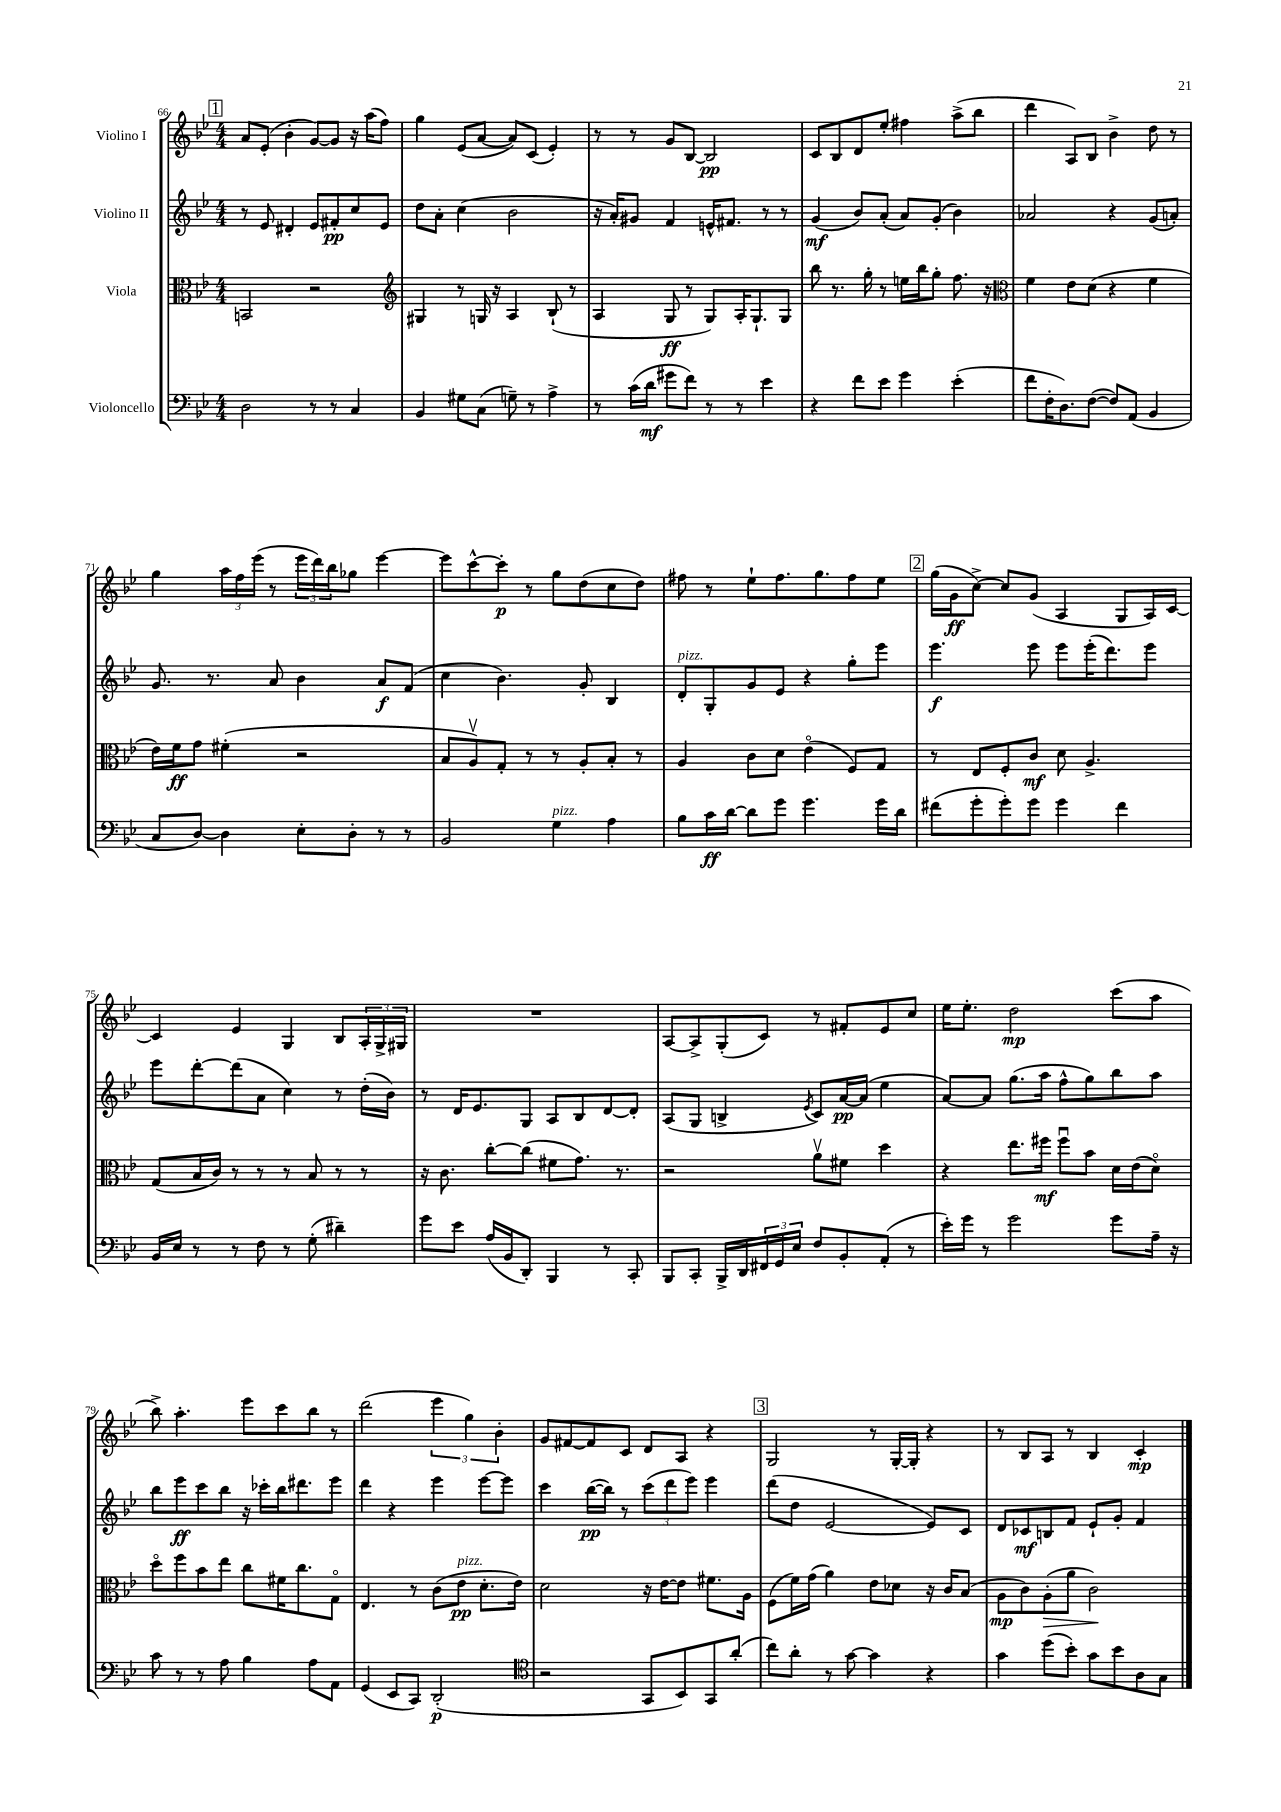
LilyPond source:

<<
\new StaffGroup <<
\new Staff = "s0" \with { instrumentName = "Violino I" } {
    \clef treble \key bes \major \numericTimeSignature \time 4/4
    \mark \markup { \box "1" } a'8 ees'8-.( bes'4-. g'8~) g'8 r16 a''16( f''8) |
    g''4 ees'8( a'8~ a'8) c'8( ees'4-.) |
    r8 r8 g'8 bes8~ bes2\pp |
    c'8 bes8 d'8 ees''8-. fis''4 a''8->( bes''8 |
    d'''4 a8) bes8 bes'4-> d''8 r8 |
    g''4 \tuplet 3/2 { a''16 f''16 ees'''16( } r8 \tuplet 3/2 { ees'''16 d'''16) bes''16 } ges''8 ees'''4~ |
    ees'''8 c'''8~-^ c'''8-.\p r8 g''8 d''8( c''8 d''8) |
    fis''8 r8 ees''8-! fis''8. g''8. fis''8 ees''8 |
    \mark \markup { \box "2" } g''16( g'16\ff c''8~->) c''8 g'8( a4 g8 a16) c'16~ |
    c'4 ees'4 g4 bes8 \tuplet 3/2 { a16-. g16-> gis16 } |
    R1 |
    a8~ a8-> g8-.( c'8) r8 fis'8-. ees'8 c''8 |
    ees''16 ees''8.-. d''2\mp c'''8( a''8 |
    bes''8->) a''4.-. ees'''8 c'''8 bes''8 r8 |
    d'''2( \tuplet 3/2 { ees'''4 g''4) bes'4-. } |
    g'8 fis'8~ fis'8 c'8 d'8 a8 r4 |
    \mark \markup { \box "3" } g2 r8 g16~-. g16-. r4 |
    r8 bes8 a8 r8 bes4 c'4-.\mp \bar "|." |
}
\new Staff = "s1" \with { instrumentName = "Violino II" } {
    \clef treble \key bes \major \numericTimeSignature \time 4/4
    \mark \markup { \box "1" } r8 ees'8 dis'4-. ees'8 fis'8-.\pp c''8 ees'8 |
    d''8 a'8-. c''4( bes'2 |
    r16 a'16-.) gis'8 f'4 e'16-^ fis'8. r8 r8 |
    g'4\mf( bes'8) a'8-.( a'8) g'8-.( bes'4) |
    aes'2 r4 g'8( a'8-.) |
    g'8. r8. a'8 bes'4 a'8\f f'8( |
    c''4 bes'4.) g'8-. bes4 |
    d'8-.^\markup { \italic "pizz." } g8-. g'8 ees'8 r4 g''8-. ees'''8 |
    \mark \markup { \box "2" } ees'''4.\f ees'''8 ees'''8 ees'''16-.( d'''8.) ees'''8 |
    ees'''8 d'''8~-. d'''8( a'8 c''4) r8 d''16-.( bes'16) |
    r8 d'16 ees'8. g8 a8 bes8 d'8~ d'8-. |
    a8( g8 b4-> \acciaccatura { ees'8 } c'8) a'16~\pp a'16( ees''4 |
    a'8~) a'8 g''8.( a''16 f''8-^ g''8) bes''8 a''8 |
    bes''8 ees'''8\ff c'''8 bes''8 r16 ces'''16-. bes''16 dis'''8. ees'''8 |
    d'''4 r4 ees'''4 ees'''8~ ees'''8 |
    c'''4 bes''16~\pp( bes''16) r8 \tuplet 3/2 { c'''8( d'''8 ees'''8) } ees'''4 |
    \mark \markup { \box "3" } d'''8( d''8 ees'2~ ees'8) c'8 |
    d'8 ces'8\mf b8 f'8 ees'8-! g'8-. f'4 \bar "|." |
}
\new Staff = "s2" \with { instrumentName = "Viola" } {
    \clef alto \key bes \major \numericTimeSignature \time 4/4
    \mark \markup { \box "1" } b,2 r2 |
    \clef treble gis4 r8 g16 r16 a4 bes8-!( r8 |
    a4 g8\ff r8 g8) a16-. g8.-! g8 |
    bes''8 r8. g''16-. r8 e''16 bes''16 g''8-. f''8. r16 |
    \clef alto f'4 ees'8 d'8( r4 f'4 |
    ees'16) f'16\ff g'8 fis'4-.( r2 |
    bes8 a8\upbow) g8-. r8 r8 a8-. bes8-. r8 |
    a4 c'8 d'8 ees'4\flageolet( f8) g8 |
    \mark \markup { \box "2" } r8 ees8 f8-. c'8\mf d'8 a4.-> |
    g8( bes16 c'16) r8 r8 r8 bes8 r8 r8 |
    r16 c'8. c''8~-. c''8( fis'8 g'8.) r8. |
    r2 a'8\upbow fis'8 d''4 |
    r4 ees''8. fis''16\mf fis''8\downbow bes'8 d'16 ees'16( d'8\flageolet) |
    d''8\flageolet f''8 bes'8 ees''8 c''8 fis'16 c''8. g8\flageolet |
    ees4. r8 c'8( ees'8\pp^\markup { \italic "pizz." } d'8.-. ees'16) |
    d'2 r16 ees'16~ ees'8 fis'8. a16 |
    \mark \markup { \box "3" } f8( f'16) g'16( a'4) ees'8 des'8 r16 c'16 bes8( |
    a8\mp c'8) a8-.\>( a'8 c'2\!) \bar "|." |
}
\new Staff = "s3" \with { instrumentName = "Violoncello" } {
    \clef bass \key bes \major \numericTimeSignature \time 4/4
    \mark \markup { \box "1" } d2 r8 r8 c4 |
    bes,4 gis8 c8( g8--) r8 a4-> |
    r8 c'16( d'16\mf gis'8 f'8) r8 r8 ees'4 |
    r4 f'8 ees'8 g'4 ees'4-.( |
    f'8 f16-. d8.) f8~( f8) a,8( bes,4 |
    c8 d8~) d4 ees8-. d8-. r8 r8 |
    bes,2 g4^\markup { \italic "pizz." } a4 |
    bes8 c'16\ff d'16~ d'8 g'8 g'4. g'16 d'16 |
    \mark \markup { \box "2" } fis'8( g'8-. g'8-.) g'8 g'4 fis'4 |
    bes,16 ees16 r8 r8 f8 r8 g8-.( dis'4--) |
    g'8 ees'8 a16( bes,16 d,8-.) bes,,4 r8 c,8-. |
    bes,,8 c,8-. bes,,16-> d,16 \tuplet 3/2 { fis,16 g,16 ees16 } f8 bes,8-. a,8-.( r8 |
    ees'16-.) g'16 r8 g'2 g'8 a16-- r16 |
    c'8 r8 r8 a8 bes4 a8 a,8 |
    g,4( ees,8 c,8) d,2-.\p( |
    \clef tenor r2 g,8 bes,8) g,8 a'8-.( |
    \mark \markup { \box "3" } c''8) a'8-. r8 g'8~ g'4 r4 |
    g'4 d''8( bes'8-.) g'8 bes'8 a8 g8 \bar "|." |
}
>>
>>
\layout { \context { \Score currentBarNumber = #66 } }
